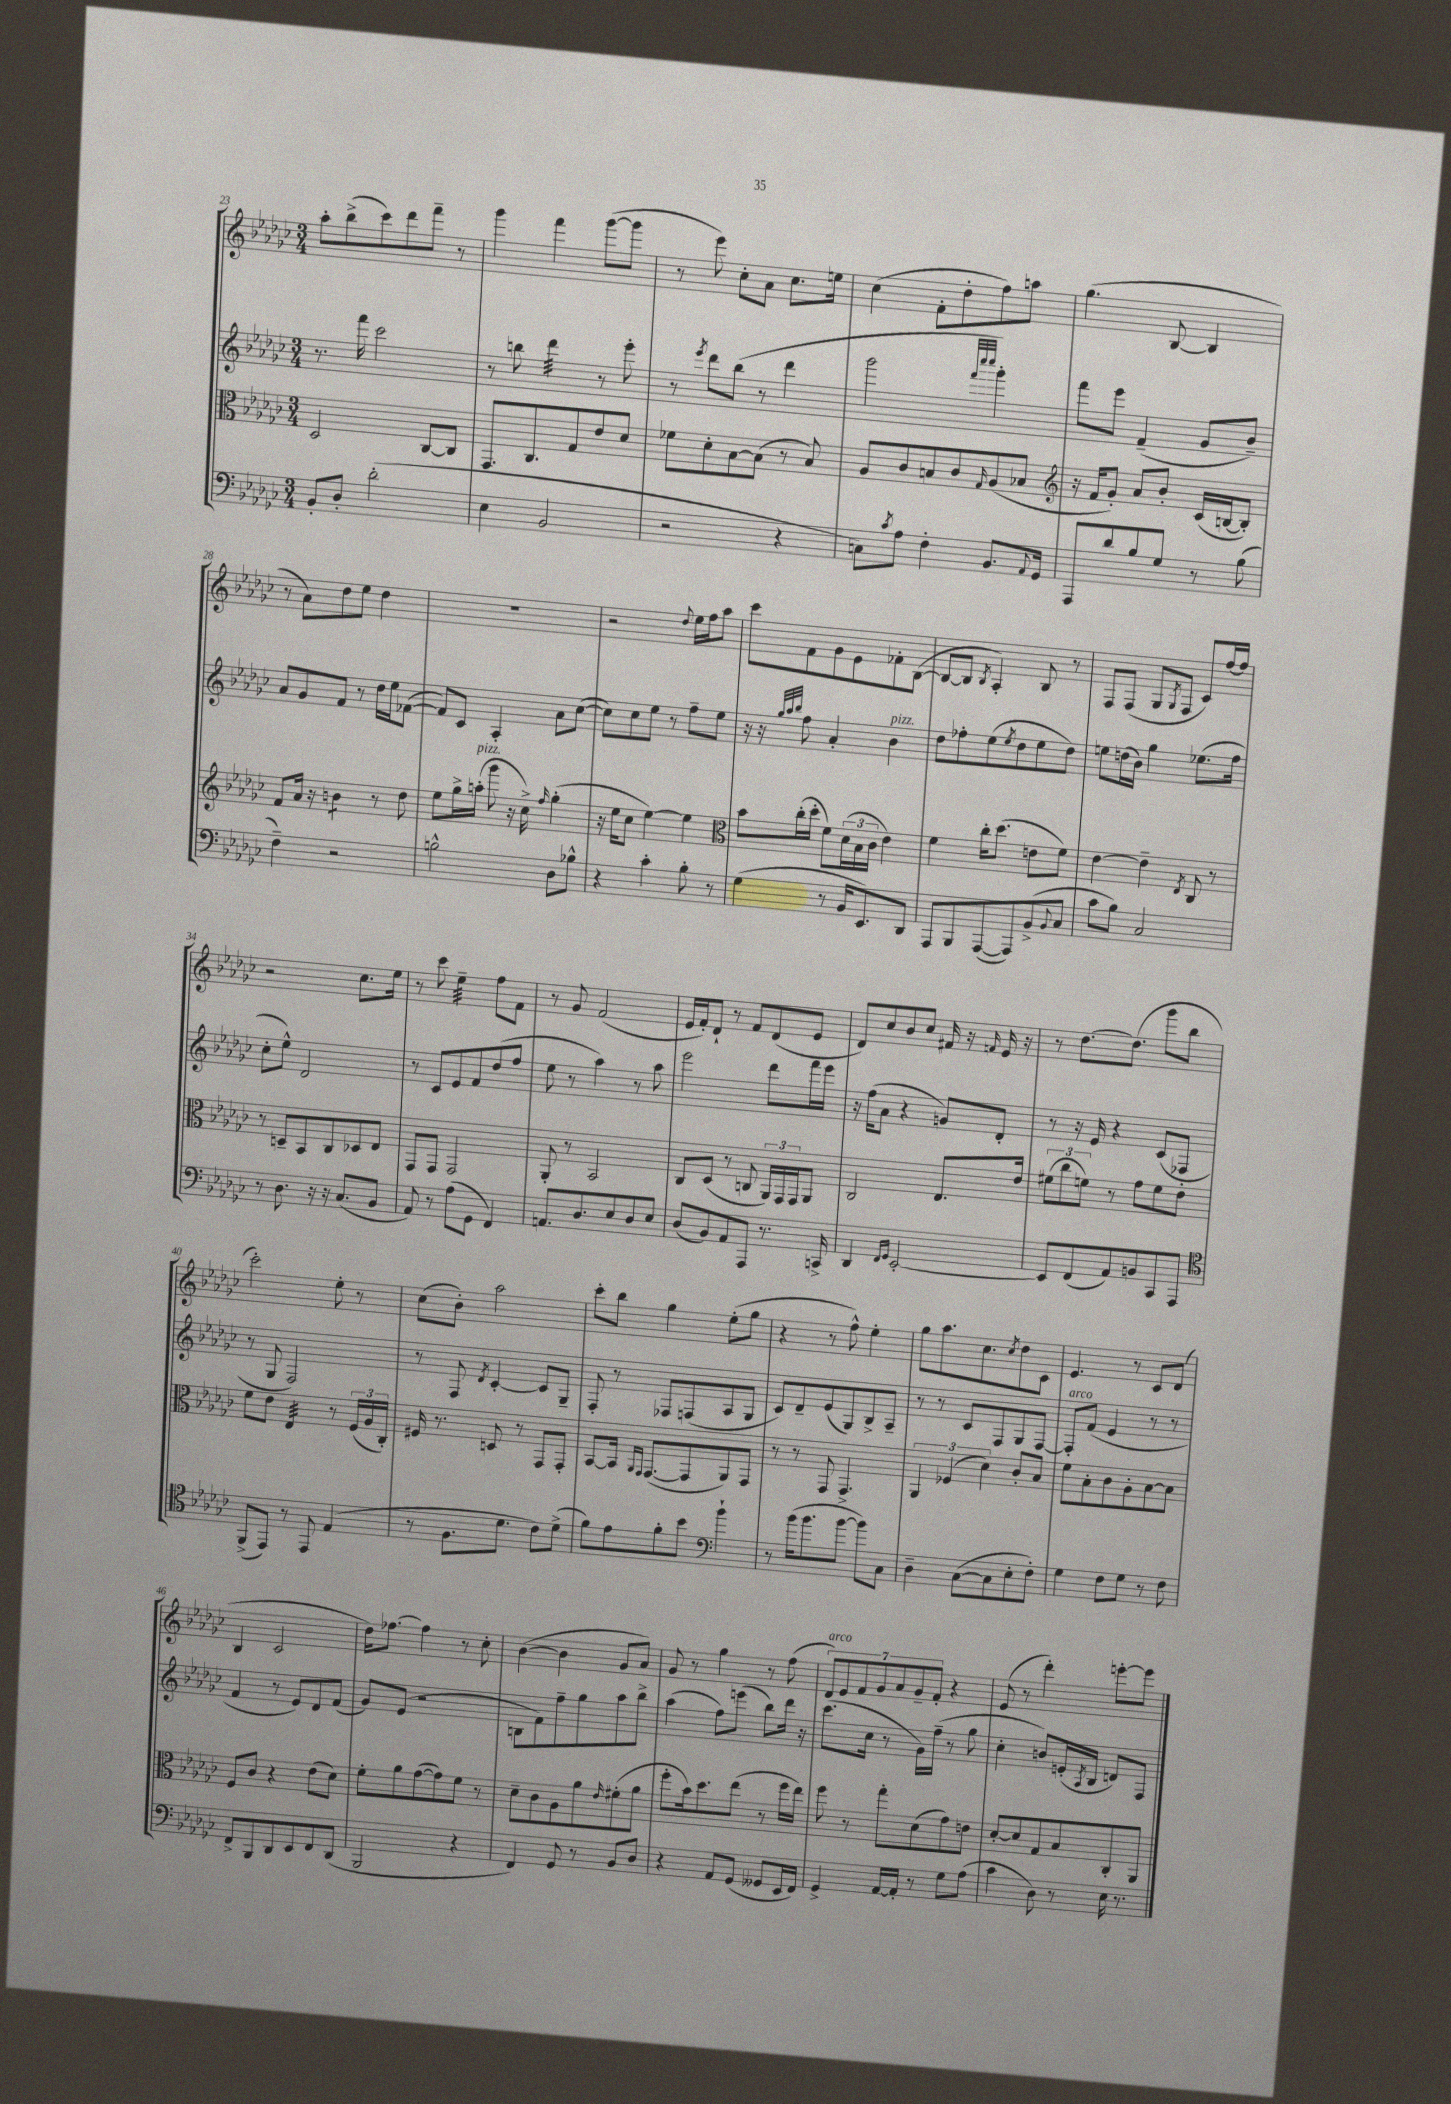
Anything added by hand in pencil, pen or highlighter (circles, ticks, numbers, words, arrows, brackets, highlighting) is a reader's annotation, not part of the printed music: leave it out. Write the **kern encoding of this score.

**kern	**kern	**kern	**kern
*staff4	*staff3	*staff2	*staff1
*clefF4	*clefC3	*clefG2	*clefG2
*k[b-e-a-d-g-c-]	*k[b-e-a-d-g-c-]	*k[b-e-a-d-g-c-]	*k[b-e-a-d-g-c-]
*M3/4	*M3/4	*M3/4	*M3/4
8BB-'/L	2D-/	8.r	8aa-'\L
8D-'/J	.	.	(8bb-^\
.	.	16fff\	.
(2d-'\	.	2ccc-\	8ccc-\)
.	.	.	8ddd-\
.	[8C-/L	.	8fff~\J
.	8C-/]J	.	8r
=	=	=	=
4E-\	8.GG-/L	8r	4ggg-\
.	.	8bb\	.
.	8.C-/	.	.
2BB-/	.	4ddd-\	4fff\
.	8G-/	.	.
.	8e-/	8r	([8ggg-\L
.	8d-/J	8eee-'\	8ggg-\]J
=	=	=	=
2r	8f-\L	8r	8r
.	.	8qeee-/	.
.	8d-'\	8ddd-\L	8eee-\)
.	[8B-\	(8bb-\J	8cc-'\L
.	(8B-\]J	8r	8a-\J
4r	8r	4ddd-\	8.cc-\L
.	8B-/)	.	.
.	.	.	16ee\Jk
=	=	=	=
8C\L)	8A-/L	2ggg-\	(4cc-\
8qc-/	.	.	.
8A-\J	8c-/	.	.
4F'\	8B/	.	8f'\L
.	8c-/	.	8dd-'\
.	.	32qqfff/LLL	.
.	.	32qqcccc-/	.
.	16qqG-/	32qqcccc-/JJJ	.
8.BB-/L	(8A-/	4ggg-'\)	8ff\)
.	8B-/J	.	8aa\J
8qqAA-/	.	.	.
16GG-/Jk	.	.	.
=	=	=	=
*	*clefG2	*	*
8AAA-/L	16r	8fff\L	(4.gg-\
.	16f/LK	.	.
8d-/	8g-'/J)	8eee-\J	.
8B-/	8a-/L	(4f~/	.
8G-/J	8b-'/J	.	[8B-/
8r	(16c-/LL	8g-/L	4B-/]
.	[16B/J	.	.
(8B-\	8B'/]J)	8b-~/J)	.
=	=	=	=
4F~\)	8f/L	8a-/L	8r
.	16a-/Jk	8g-/	8a-\L)
.	16r	.	.
2r	4b\	8f/J	8dd-\
.	.	8r	8ee-\J
.	8r	16dd-\LL	4dd-\
.	.	16ee-\J	.
.	8dd-\	([8f-\J	.
=	=	=	=
2B^^\	8ee-\L	8f-/]L)	2.r
.	16gg-^\L	8c-/J	.
.	(16aa'\JJ	.	.
.	8ggg-\	4A-'/	.
.	16r	.	.
.	16cc-^\)	.	.
.	16qqff/	.	.
8D-\L	(4gg-'\	8a-\L	.
8B-^^\J	.	([8cc-\J	.
=	=	=	=
4r	16r	8cc-\]L)	2r
.	16ee-\LK	.	.
.	8cc-\J	8cc-\	.
4c-'\	[4ee-\)	8ee-\J	.
.	.	8r	.
.	.	.	8qqdd-/
8B-'\	4ee-\]	8ff~\L	16ee-\LL
.	.	.	16ff\J
8r	.	8ee-\J	8aa-\J
=	=	=	=
*	*clefC3	*	*
(4G-\	8b-\L	16r	8ccc-\L
.	.	16r	.
.	.	32qqgg-/LLL	.
.	.	32qqaa-/	.
.	.	32qqbb-/JJJ	.
.	(16cc-'\L	8ff\	8f\
.	16dd-'\JJ	.	.
8r	8f\L)	4a-'/	8g-\
16BB-/LK	(24d-\L	.	8e-\
.	24B-\	.	.
8.EE-/)	.	.	.
.	24c-\JJ	.	.
.	4e-\)	4b-\	8f-'\
8DD-/J	.	.	([8B-\J
=	=	=	=
8AAA-/L	4f\	8dd-\L	8B-/_L
8BBB-/	.	8ff-'\	8B-/]J
.	.	.	8qB-/
([8AAA-/	16cc-'\LK	(8ee-\	4A-'/)
.	(8.dd-\J	.	.
.	.	8qee-/	.
8AAA-/])	.	8dd-\	.
(8BB-^/	8e\L	8ee-\	8B-/
8qqBB-/	.	.	.
8C-/J	8f\J)	8dd-\J)	8r
=	=	=	=
8c-\L	[4e-\	8ee\L	8F/L
8B-\J)	.	(16dd\L	(8F/J
.	.	16b-\JJ)	.
2C-/	4e-~\]	4gg-\	8G-/L
.	.	.	8qG-/
.	.	.	8F/J
.	8qE-/	.	.
.	8C-/	(8.ee-\L	8c-/L)
.	8r	.	[16ff/L
.	.	16ff\Jk	16ff/]JJ
=	=	=	=
8r	8r	8cc-'\L	2r
8.D-\	8D~/L	8ee-^^\J)	.
.	8BB-/	2d-/	.
16r	.	.	.
16r	8C-/	.	.
(8.C-/L	.	.	.
.	8D-/	.	8.cc-\L
8BB-/J	8E-/J	.	.
.	.	.	16ee-\Jk
=	=	=	=
8AA-/)	8GG-/L	8r	8r
8r	8GG-/J	8c-/L	8ccc-\
(8A-\L	2GG-/	8e-/	4ee-~\
8GG-\J	.	8f/	.
4FF/)	.	(8dd-/	8ff\L
.	.	8ff/J	8f\J
=	=	=	=
8.AA/L	8AA-'/	8ee-\	8r
.	8r	8r	8g-/
8.D-/	.	.	.
.	2BB-/	4aa-\)	(2f/
8E-/	.	.	.
8D-/	.	8r	.
8E-/J	.	8aa-\	.
=	=	=	=
(8D-/L	8C-/L	2eee-\	16e-/LL
.	.	.	16f'/J)
8BB-/)	(8D-/J	.	8d-`/J
8AA-/	8r	.	8r
8AAA-/J	8C/	.	8f/L
8.r	24AA-/LL)	8ddd-\L	(8d-/
.	24GG-/	.	.
.	24GG-/J	.	.
.	8AA-/J	16fff\L	8e-/J
16CC^/	.	16eee-\JJ	.
=	=	=	=
4DD-/	2C-/	16r	8d-/L)
.	.	(16ff\LK	.
.	.	8a-\J	8cc-/
16qqFF/LL	.	.	.
16qqGG-/JJ	.	.	.
[2EE-'/	.	4r	8b-/
.	.	.	8cc-/J
.	8.E-/L	8g/L)	16f#/
.	.	.	16r
.	.	.	16qqf/
.	.	8d-'/J	16e-/
.	16e-/Jk	.	16r
=	=	=	=
8EE-/]L	(12f#\L	8r	8r
.	12cc-\	.	.
(8FF/	.	16r	[8.dd-\L
.	12f\J)	.	.
.	.	16e-/	.
8AA-/)	8r	4r	.
.	.	.	(8.dd-\]J
8BB/	8g-\L	.	.
8CC-/	8f\	(8c-/L	8ggg-\L
8AAA-/J	8e-'\J	8F-/J	8bb-\J
=	=	=	=
*clefC4	*	*	*
(8FF^/L	8f\L	8r	2ccc-'\)
8EE-/J)	8e-\J	8G-/	.
8r	4E-/	2F/)	.
8EE-/	.	.	.
(4E-/	8r	.	8ee-'\
.	(24F/LL	.	8r
.	24A-/	.	.
.	24C-'/JJ)	.	.
=	=	=	=
8r	16F#/	8r	(8cc-\L
.	8.r	.	.
8.F\L	.	8F/	8b-'\J)
.	.	8qd-/	.
.	8D/	[4c-'/	2aa-\
8.d-\J	.	.	.
.	8r	.	.
8c-\L)	8GG-/L	8c-/]L	.
(8d-^\J	8GG-'/J	8G-~/J	.
=	=	=	=
8f\L)	[8BB-/L	8F'/	8ccc-'\L
8e-\	16BB-/]Jk	8r	8bb-\J
.	16qqAA-/LL	.	.
.	16qqGG-/JJ	.	.
.	([8.GG-/L	.	.
8f'\	.	8F-/L	4gg-\
8b-\J	8GG-/]	(8F/	.
*clefF4	*	*	*
4b-`\	8AA-/)	8A-/	(8ee-'\L
.	8GG-/J	8G-/J	8gg-\J
=	=	=	=
8r	8r	8c-/L)	4r
(16b-\LK	8r	8d-~/	.
8.b-\	.	.	.
.	8GG-/	(8e-/	8r
[8b-\J	4.GG-^/	8G-/)	8ff^^\)
8b-\]L)	.	8B-^/	4ee-'\
8C-\J	.	8A-~/J	.
=	=	=	=
4D-~\	6AA-/	8r	8gg-\L
.	.	8r	8.aa-\
.	(6F-/	.	.
([8C-\L	.	8c-/L	.
.	.	.	8.cc-\
.	6d-\)	.	.
8C-\]	.	8F/	.
.	.	.	8qcc-/
8E-'\	8c-'/L	8G-/	8dd-\
8F'\J)	8B-/J	[8F/J	8c-\J
=	=	=	=
4G-\	8f\L	8F'/]L	4.e-/
.	8B-'\	(8f/J	.
8F\L	8c-\	4e-/	.
8G-\J	8A-'\	.	8r
8r	[8B-\	8r	8c-/L
8F\	8B-\]J	8r	(8d-/J
=	=	=	=
8FF^/L	8F/L	4f/	4B-/
8BBB-/	8c-/J	.	.
8DD-/	4r	8r	2c-/
8EE-/	.	8e-/L)	.
8FF/	(8e-\L	8d-/	.
(8DD-/J	8d-\J)	(8f/J	.
=	=	=	=
2BBB-/	8f'\L	8g-/L)	16dd-\LK)
.	.	.	[8.ff-\J
.	8a-\	(8e-/J	.
.	([8g-\	2r	4ff-\]
.	8g-\])	.	.
4r	8f\J	.	8r
.	8r	.	8cc-'\
=	=	=	=
4FF/)	8d-~\L	8B\L	([4b-\
.	8c-\	8f\)	.
8GG-/	8A-\	8ff~\	4b-\]
8r	8a-\	8gg-\	.
.	16qqe-/	.	.
8BB-/L	(8f#'\	8aa-\	8g-/L
8D-/J	8a-\J	8bb-^\J	8a-/J)
=	=	=	=
4r	8ff'\L	(4aa-\	8g-/
.	16b-\k)	.	8r
.	8.dd-\	.	.
8AA-/L	.	8ff\L)	4gg-\
(8GG-/J	(8ee-\J	(8eee\J	.
8GG--/L	8r	8bb-\L)	8r
16EE-/L	16ff\LL	16ddd-\Jk	(8ff\
16FF/JJ)	16ee-\JJ)	16r	.
=	=	=	=
4GG-^/	8ff\	(8.ccc-\L	14d-/L)
.	.	.	14e-/
.	8r	.	.
.	.	.	14f/
.	.	16cc-\Jk	.
.	.	.	14g-/
[16AA-/LL	8gg-'\L	8r	.
.	.	.	14a-/
16AA-'/]JJ	.	.	.
.	.	.	14g-~/
8r	(8d-\	16g-\LL)	.
.	.	.	14f'/J
.	.	(16ff~\JJ	.
8G-\L	8g-\)	8r	4r
(8A-\J	8e\J	8gg-\	.
=	=	=	=
4c-\	[8d-'/L	4cc-'\	(8e-/
.	8d-/]	.	8r
8D-\)	8G-/	8b/L)	4ddd-'\)
8r	8B-/	(16e'/L	.
.	.	8qA-/	.
.	.	16B-/JJ	.
16E-\	8C-'/	8d/L)	[8eee'\L
8.r	.	.	.
.	8AA-/J	8F/J	8eee\]J
==	==	==	==
*-	*-	*-	*-
